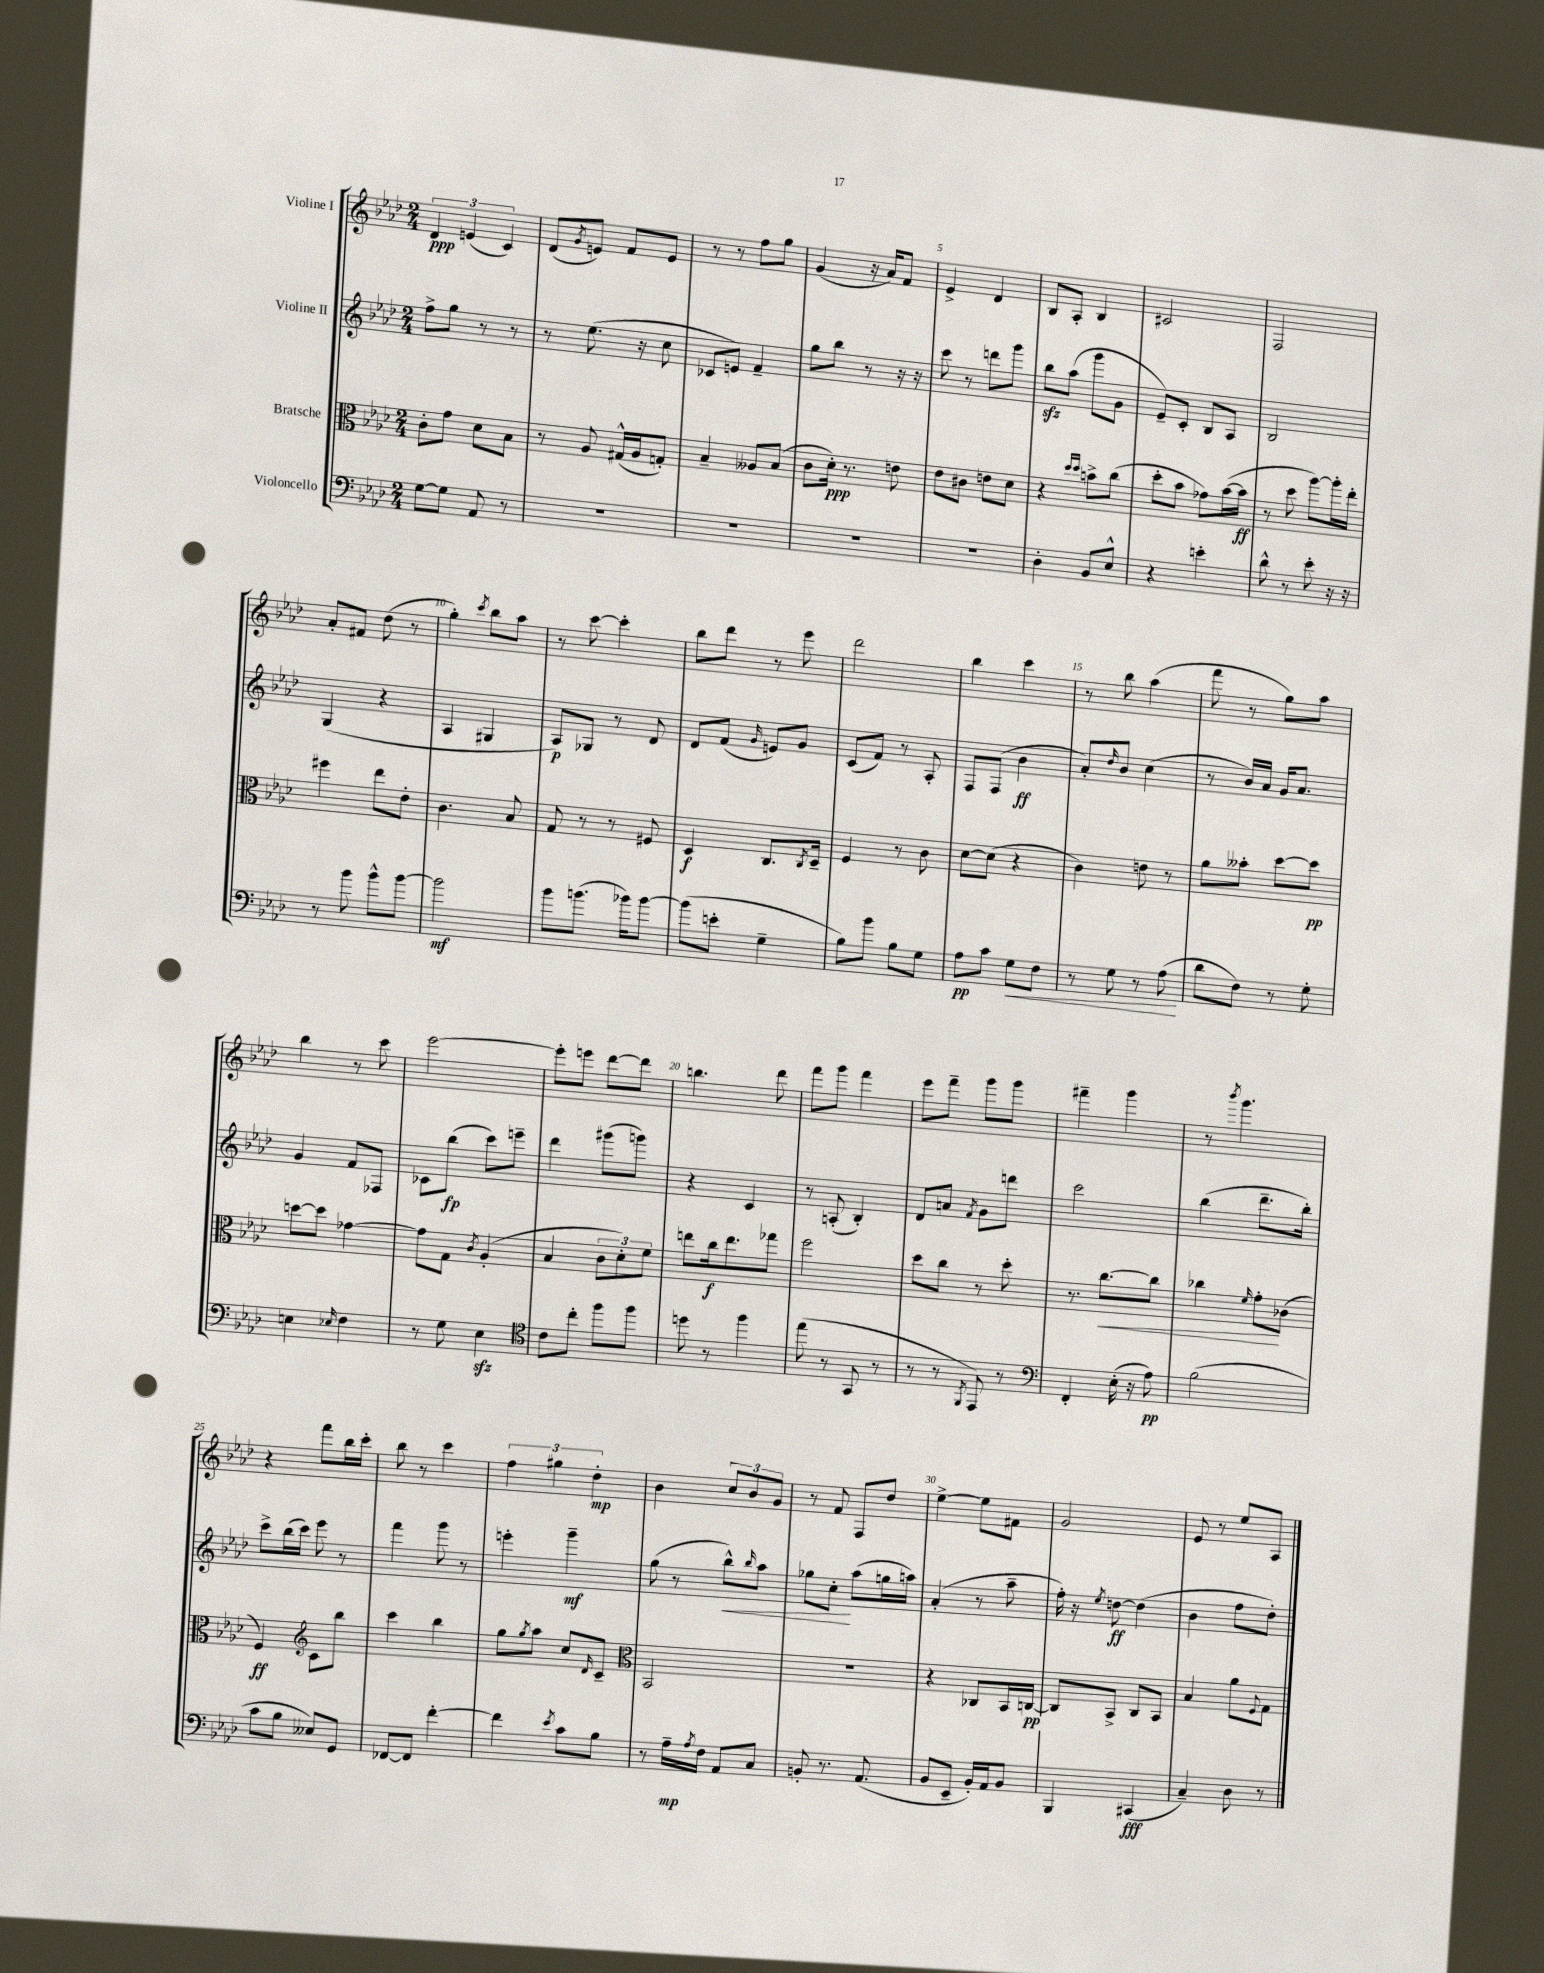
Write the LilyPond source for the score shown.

<<
\new StaffGroup <<
\new Staff = "s0" \with { instrumentName = "Violine I" } {
    \clef treble \key aes \major \numericTimeSignature \time 2/4
    \tuplet 3/2 { des'4\ppp e'4( c'4) } |
    des'8( \acciaccatura { g'8 } e'8) f'8 e'8 |
    r8 r8 f''8 g''8 |
    g'4( r16 aes'16) f'8 |
    ees'4-> des'4 |
    bes8 aes8-. bes4 |
    cis'2 |
    f2 |
    aes'8-. fis'8 des''8( r8 |
    g''4-.) \acciaccatura { c'''8 } bes''8 aes''8 |
    r8 c'''8~ c'''4-. |
    bes''8 des'''8 r8 ees'''8 |
    des'''2 |
    bes''4 c'''4 |
    r8 bes''8 aes''4( |
    f'''8 r8 g''8) aes''8 |
    bes''4 r8 c'''8 |
    ees'''2~ |
    ees'''8-. e'''8 des'''8~ des'''8 |
    b''4. des'''8 |
    f'''8 g'''8 f'''4 |
    ees'''8 f'''8-- g'''8 g'''8 |
    fis'''4-- g'''4 |
    r8 \acciaccatura { bes'''8 } g'''4. |
    r4 f'''8 bes''16 c'''16-. |
    bes''8 r8 c'''4 |
    \tuplet 3/2 { f''4 gis''4 des''4-.\mp } |
    bes'4 \tuplet 3/2 { c''8 bes'8 g'8 } |
    r8 f'8 f8 des''8 |
    ees''4~-> ees''8 fis'8 |
    g'2 |
    ees'8 r8 ees''8 aes8 \bar "|." |
}
\new Staff = "s1" \with { instrumentName = "Violine II" } {
    \clef treble \key aes \major \numericTimeSignature \time 2/4
    f''8-> g''8 r8 r8 |
    r8 ees''8.( r16 c''8 |
    ces'8 e'8) f'4-- |
    g''8 bes''8 r8 r16 r16 |
    c'''8 r8 d'''8 g'''8 |
    bes''8\sfz aes''8( g'''8 g'8 |
    ees'8--) c'8-. bes8 aes8 |
    bes2 |
    g4( r4 |
    aes4 gis4 |
    aes8\p) ges8 r8 des'8 |
    des'8 f'8( \grace { g'16 } e'8) g'8 |
    c'8( f'8) r8 aes8-. |
    f8 f8( bes'4\ff |
    aes'8-.) \grace { des''16 } bes'8 c''4( |
    r8 bes'16) aes'16 g'16 aes'8. |
    g'4 f'8 fes8 |
    ces'8 bes''8\fp( c'''8) e'''8-- |
    des'''4 gis'''8( g'''8) |
    r4 c'4 |
    r8 a8-.( bes4-.) |
    des'8 a'8 \acciaccatura { f'8 } g'8 d'''8 |
    c'''2 |
    bes''4( des'''8.-- bes''16-.) |
    c'''8-> bes''16( c'''16) ees'''8 r8 |
    f'''4 g'''8 r8 |
    e'''4-. g'''4--\mf |
    g''8( r8 bes''8-^\<) \grace { bes''16 } aes''8 |
    ges''8 c''8-.\! aes''8( g''16 a''16) |
    aes'4-.( r8 aes''8-- |
    f''16-.) r16 \acciaccatura { ees''8 } d''8~\ff d''4( |
    bes'4 f''8 des''8-.) \bar "|." |
}
\new Staff = "s2" \with { instrumentName = "Bratsche" } {
    \clef alto \key aes \major \numericTimeSignature \time 2/4
    c'8-. g'8 des'8 bes8 |
    r8 aes8 gis16-^( aes16 g8-.) |
    bes4-- aeses8 bes8( |
    c'8 des'16-.\ppp) r8. e'8 |
    ees'8 cis'8 e'8 des'8 |
    r4 \grace { des''16 des''16 } b'8-> c''8( |
    des''8-. bes'8 ges'8) bes'16~( bes'16\ff |
    r8 des''8 aes''8~) aes''16-. ees''16-. |
    fis''4 ees''8 ees'8-. |
    c'4. bes8 |
    g8 r8 r8 fis8 |
    des4\f c8. \acciaccatura { c8 } des16-- |
    f4 r8 c'8 |
    des'8~ des'8( r4 |
    c'4) e'8 r8 |
    aes'8 beses'8-. des''8~ des''8\pp |
    d''8~ d''8 ges'4~ |
    ges'8 g8 \acciaccatura { c'8 } aes4-.( |
    bes4 \tuplet 3/2 { c'8 des'8-.) f'8 } |
    e''8 c''16\f e''8. ges''8 |
    f''2 |
    des''8 c''8 r8 des''8-. |
    r8. c''8.~\< c''8 |
    ces''4 \grace { f'16 } g'8-.\! ces'8( |
    f4\ff) \clef treble c'8 bes''8 |
    c'''4 bes''4 |
    g''8 \acciaccatura { g''8 } aes''8 c''8 \grace { des'16 } c'8-- |
    \clef alto bes,2 |
    R2 |
    r4 ces8 bes,16 c16~\pp |
    c8 bes,8-> c8 bes,8 |
    bes4 aes'8 \appoggiatura { f8 } g8 \bar "|." |
}
\new Staff = "s3" \with { instrumentName = "Violoncello" } {
    \clef bass \key aes \major \numericTimeSignature \time 2/4
    g8~ g8 aes,8 r8 |
    R2 |
    R2 |
    R2 |
    R2 |
    des4-. bes,8 ees8-^ |
    r4 e'4-. |
    des'8-^ r8 ees'8-. r16 r16 |
    r8 bes'8 bes'8-^ bes'8~ |
    bes'2\mf |
    bes'8 b'8.( bes'16) bes'8~ |
    bes'8( e'8-. g4-- |
    bes8) bes'8 bes8 g8 |
    aes8\pp c'8 g8\< f8 |
    r8 g8 r8 aes8\!( |
    des'8 f8) r8 g8-. |
    e4 \grace { ees16 } f4 |
    r8 g8 ees4\sfz |
    \clef tenor c'8 c''8-. f''8 f''8 |
    d''8 r8 f''4 |
    ees''8( r8 g,8 r8 |
    r8 r8 \acciaccatura { f,8 } ees,8) r8 |
    \clef bass f,4-. ees16-.( r16 aes8\pp) |
    bes2( |
    c'8 bes8 eeses8) g,8 |
    fes,8~ fes,8 f'4~-. |
    f'4 \acciaccatura { ees'8 } c'8 bes8 |
    r8 aes16--\mp \acciaccatura { aes8 } f16 aes,8 c8 |
    b,8-. r8. aes,8.( |
    bes,8 ees,8-- bes,16-.) aes,16 bes,8 |
    bes,,4 cis,4\fff( |
    c4--) des8 r8 \bar "|." |
}
>>
>>
\layout { \context { \Score \override BarNumber.break-visibility = ##(#f #t #t) barNumberVisibility = #(every-nth-bar-number-visible 5) } }
